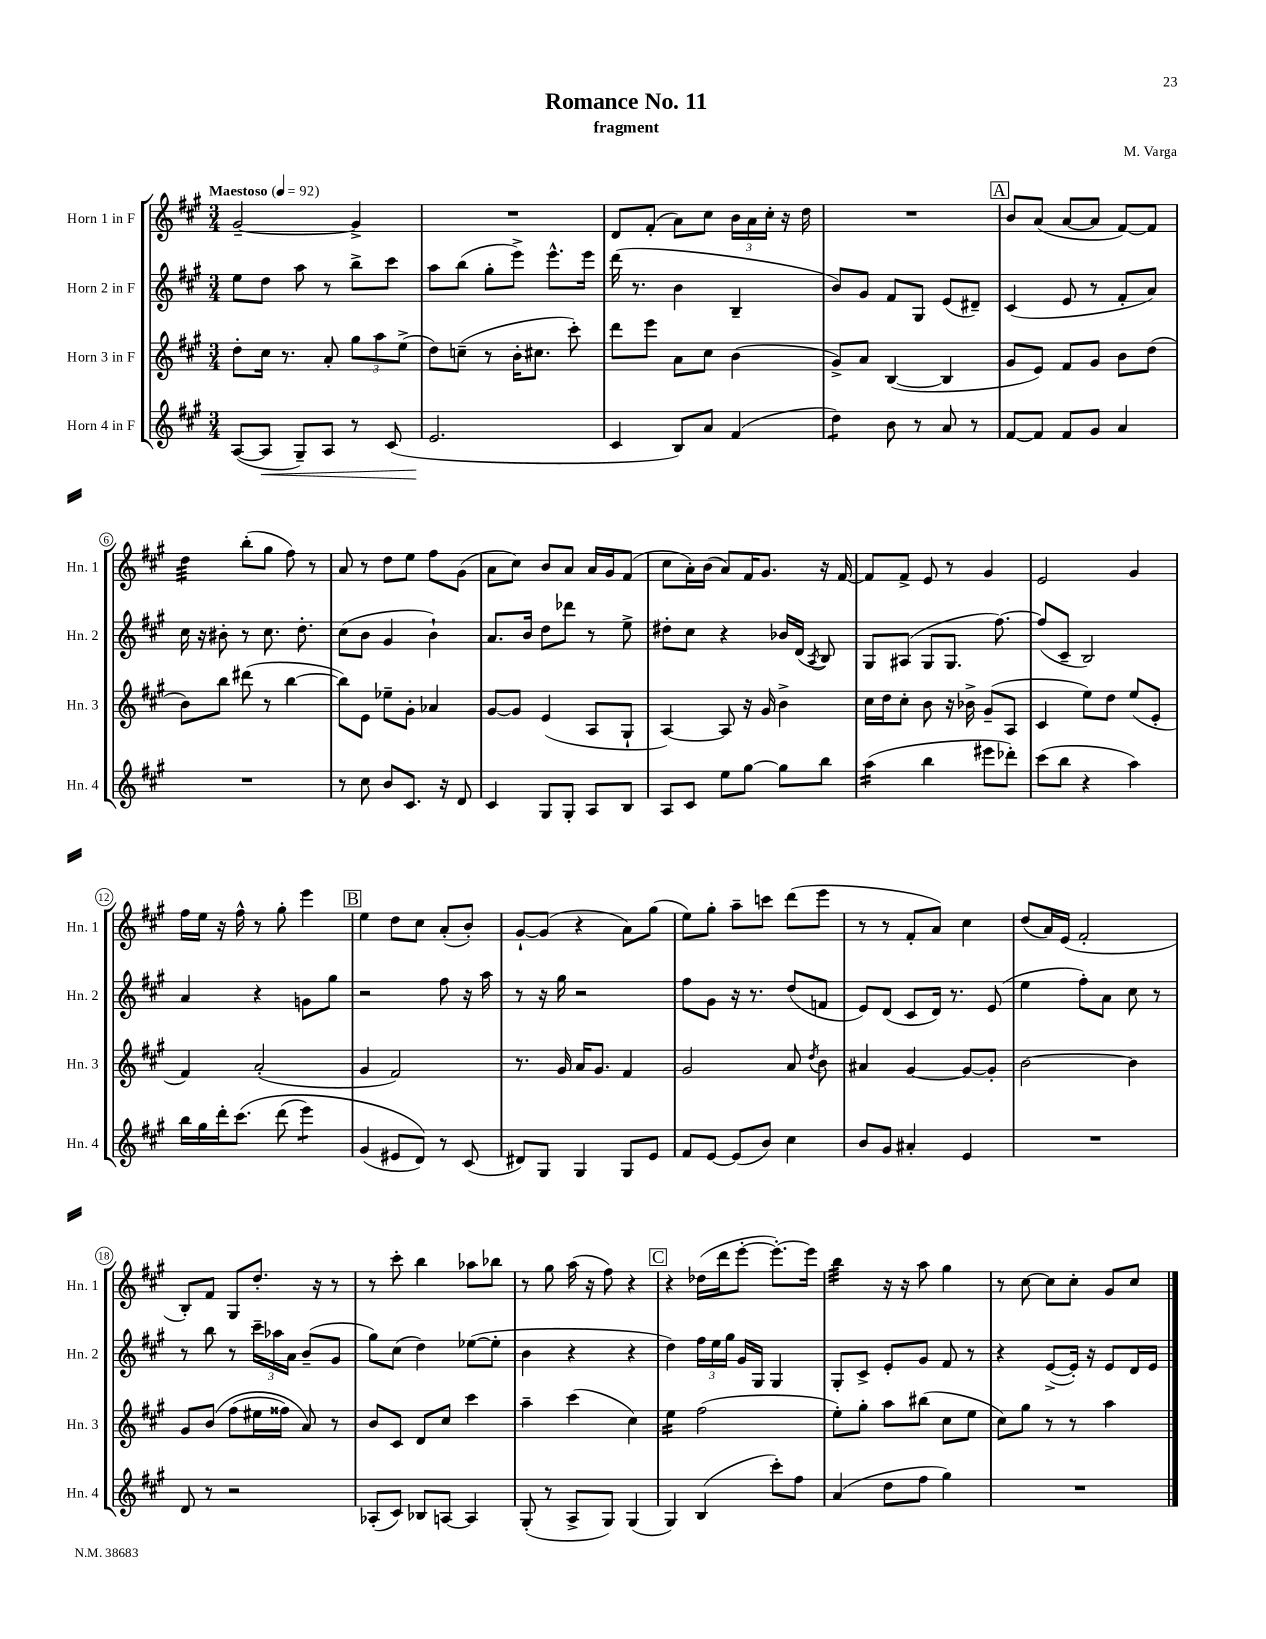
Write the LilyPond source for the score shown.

\header { title = "Romance No. 11" composer = "M. Varga" subtitle = "fragment" }
<<
\new StaffGroup <<
\new Staff = "s0" \with { instrumentName = "Horn 1 in F" shortInstrumentName = "Hn. 1" } {
    \clef treble \key a \major \numericTimeSignature \time 3/4 \tempo "Maestoso" 4 = 92
    \autoBeamOff gis'2~-- gis'4-> |
    R2. |
    d'8[ fis'8]-.( a'8[) cis''8] \tuplet 3/2 { b'16[ a'16 cis''16]-. } r16 d''16 |
    R2. |
    \mark \markup { \box "A" } b'8[ a'8]( a'8[~ a'8] fis'8[~) fis'8] |
    d''4:32 b''8[-.( gis''8] fis''8) r8 |
    a'8 r8 d''8[ e''8] fis''8[ gis'8]( |
    a'8[ cis''8]) b'8[ a'8] a'16[ gis'16 fis'8]( |
    cis''8[ a'16-.) b'16]( a'8[) fis'16 gis'8.] r16 fis'16~ |
    fis'8[ fis'8]-> e'8 r8 gis'4 |
    e'2 gis'4 |
    fis''16[ e''16] r16 fis''16-^ r8 gis''8-. e'''4 |
    \mark \markup { \box "B" } e''4 d''8[ cis''8] a'8[-.( b'8]-.) |
    gis'8[~-! gis'8]( r4 a'8[) gis''8]( |
    e''8[) gis''8]-. a''8[-- c'''8] d'''8[( e'''8] |
    r8 r8 fis'8[-. a'8]) cis''4 |
    d''8[( a'16) e'16]( fis'2-. |
    b8[-.) fis'8] gis8[ d''8.]-. r16 r8 |
    r8 cis'''8-. b''4 aes''8[ bes''8] |
    r8 gis''8 a''16( r16 fis''8) r4 |
    \mark \markup { \box "C" } r4 des''16[( d'''16 e'''8]~-. e'''8.[~-.) e'''16] |
    b''4:32 r16 r16 a''8 gis''4 |
    r8 cis''8~ cis''8[ cis''8]-. gis'8[ cis''8] \bar "|." |
}
\new Staff = "s1" \with { instrumentName = "Horn 2 in F" shortInstrumentName = "Hn. 2" } {
    \clef treble \key a \major \numericTimeSignature \time 3/4
    \autoBeamOff e''8[ d''8] a''8 r8 b''8[-> cis'''8] |
    a''8[ b''8]( gis''8[-. e'''8]->) e'''8.[-^ e'''16] |
    d'''16( r8. b'4 b4-- |
    b'8[) gis'8] fis'8[ gis8] e'8[( dis'8]--) |
    \mark \markup { \box "A" } cis'4( e'8 r8 fis'8[-. a'8]) |
    cis''16 r16 bis'8-. r8 cis''8. d''8.-. |
    cis''8[( b'8] gis'4 b'4-!) |
    a'8.[ b'16] d''8[ des'''8] r8 e''8-> |
    dis''8[-. cis''8] r4 bes'16[ d'16]( \acciaccatura { a8 } b8) |
    gis8[ ais8]( gis8[ gis8.] fis''8.~) |
    fis''8[( cis'8]-- b2) |
    a'4 r4 g'8[ gis''8] |
    \mark \markup { \box "B" } r2 fis''8 r16 a''16 |
    r8 r16 gis''16 r2 |
    fis''8[ gis'8] r16 r8. d''8[( f'8] |
    e'8[) d'8]( cis'8[ d'16]) r8. e'8( |
    e''4 fis''8[-.) a'8] cis''8 r8 |
    r8 b''8 r8 \tuplet 3/2 { cis'''16[-- aes''16 a'16] } b'8[--( gis'8] |
    gis''8[) cis''8]( d''4) ees''8[~( ees''8]-. |
    b'4 r4 r4 |
    \mark \markup { \box "C" } d''4) \tuplet 3/2 { fis''16[ e''16 gis''16] } gis'16[ gis16] gis4 |
    gis8[-. cis'8]-> e'8[-. gis'8] fis'8 r8 |
    r4 e'8[~->( e'16]-.) r16 e'8[ d'16 e'16] \bar "|." |
}
\new Staff = "s2" \with { instrumentName = "Horn 3 in F" shortInstrumentName = "Hn. 3" } {
    \clef treble \key a \major \numericTimeSignature \time 3/4
    \autoBeamOff d''8[-. cis''16] r8. a'8-. \tuplet 3/2 { gis''8[ a''8 e''8]->( } |
    d''8[) c''8]--( r8 b'16[-. cis''8.] cis'''8-.) |
    d'''8[ e'''8] a'8[ cis''8] b'4( |
    gis'8[->) a'8] b4~( b4 |
    \mark \markup { \box "A" } gis'8[ e'8]) fis'8[ gis'8] b'8[ d''8]( |
    b'8[) b''8] dis'''8( r8 b''4~ |
    b''8[) e'8] ees''8[-- gis'8]-. aes'4 |
    gis'8[~ gis'8] e'4( a8[ gis8]-! |
    a4~) a8 r16 gis'16 b'4-> |
    cis''16[ d''16 cis''8]-. b'8 r16 bes'16-> gis'8[--( a8] |
    cis'4 e''8[) d''8] e''8[( e'8]-. |
    fis'4) a'2-.( |
    \mark \markup { \box "B" } gis'4 fis'2) |
    r8. gis'16 a'16[ gis'8.] fis'4 |
    gis'2 a'8 \acciaccatura { d''8 } b'8 |
    ais'4 gis'4~ gis'8[~ gis'8]-. |
    b'2~ b'4 |
    gis'8[ b'8]\( fis''8[( eis''16 fisis''16]) a'8\) r8 |
    b'8[ cis'8] d'8[ cis''8] cis'''4 |
    a''4-- cis'''4( cis''4) |
    \mark \markup { \box "C" } e''4:16 fis''2( |
    e''8[-.) gis''8]-. a''8[ bis''8]( cis''8[ e''8] |
    cis''8[) gis''8] r8 r8 a''4 \bar "|." |
}
\new Staff = "s3" \with { instrumentName = "Horn 4 in F" shortInstrumentName = "Hn. 4" } {
    \clef treble \key a \major \numericTimeSignature \time 3/4
    \autoBeamOff a8[~( a8]\< gis8[--) a8] r8 cis'8( |
    e'2.\! |
    cis'4 b8[) a'8] fis'4( |
    d''4:8) b'8 r8 a'8 r8 |
    \mark \markup { \box "A" } fis'8[~ fis'8] fis'8[ gis'8] a'4 |
    R2. |
    r8 cis''8 b'8[ cis'8.] r16 d'8 |
    cis'4 gis8[ gis8]-. a8[ b8] |
    a8[ cis'8] e''8[ gis''8]~ gis''8[ b''8] |
    a''4:16( b''4 eis'''8[ des'''8]-.) |
    cis'''8[( b''8] r4 a''4) |
    b''16[ gis''16 d'''16-. cis'''8.]\( d'''8( e'''4:8) |
    \mark \markup { \box "B" } gis'4( eis'8[ d'8])\) r8 cis'8( |
    dis'8[) gis8] gis4 gis8[ e'8] |
    fis'8[ e'8]~ e'8[( b'8]) cis''4 |
    b'8[ gis'8] ais'4-. e'4 |
    R2. |
    d'8 r8 r2 |
    aes8[-.( cis'8]) bes8[ a8]~ a4 |
    gis8-.( r8 a8[-> gis8]) gis4( |
    \mark \markup { \box "C" } gis4) b4( cis'''8[-.) fis''8] |
    a'4( d''8[ fis''8] gis''4) |
    R2. \bar "|." |
}
>>
>>
\layout { \context { \Score \override BarNumber.stencil = #(make-stencil-circler 0.1 0.3 ly:text-interface::print) } }
